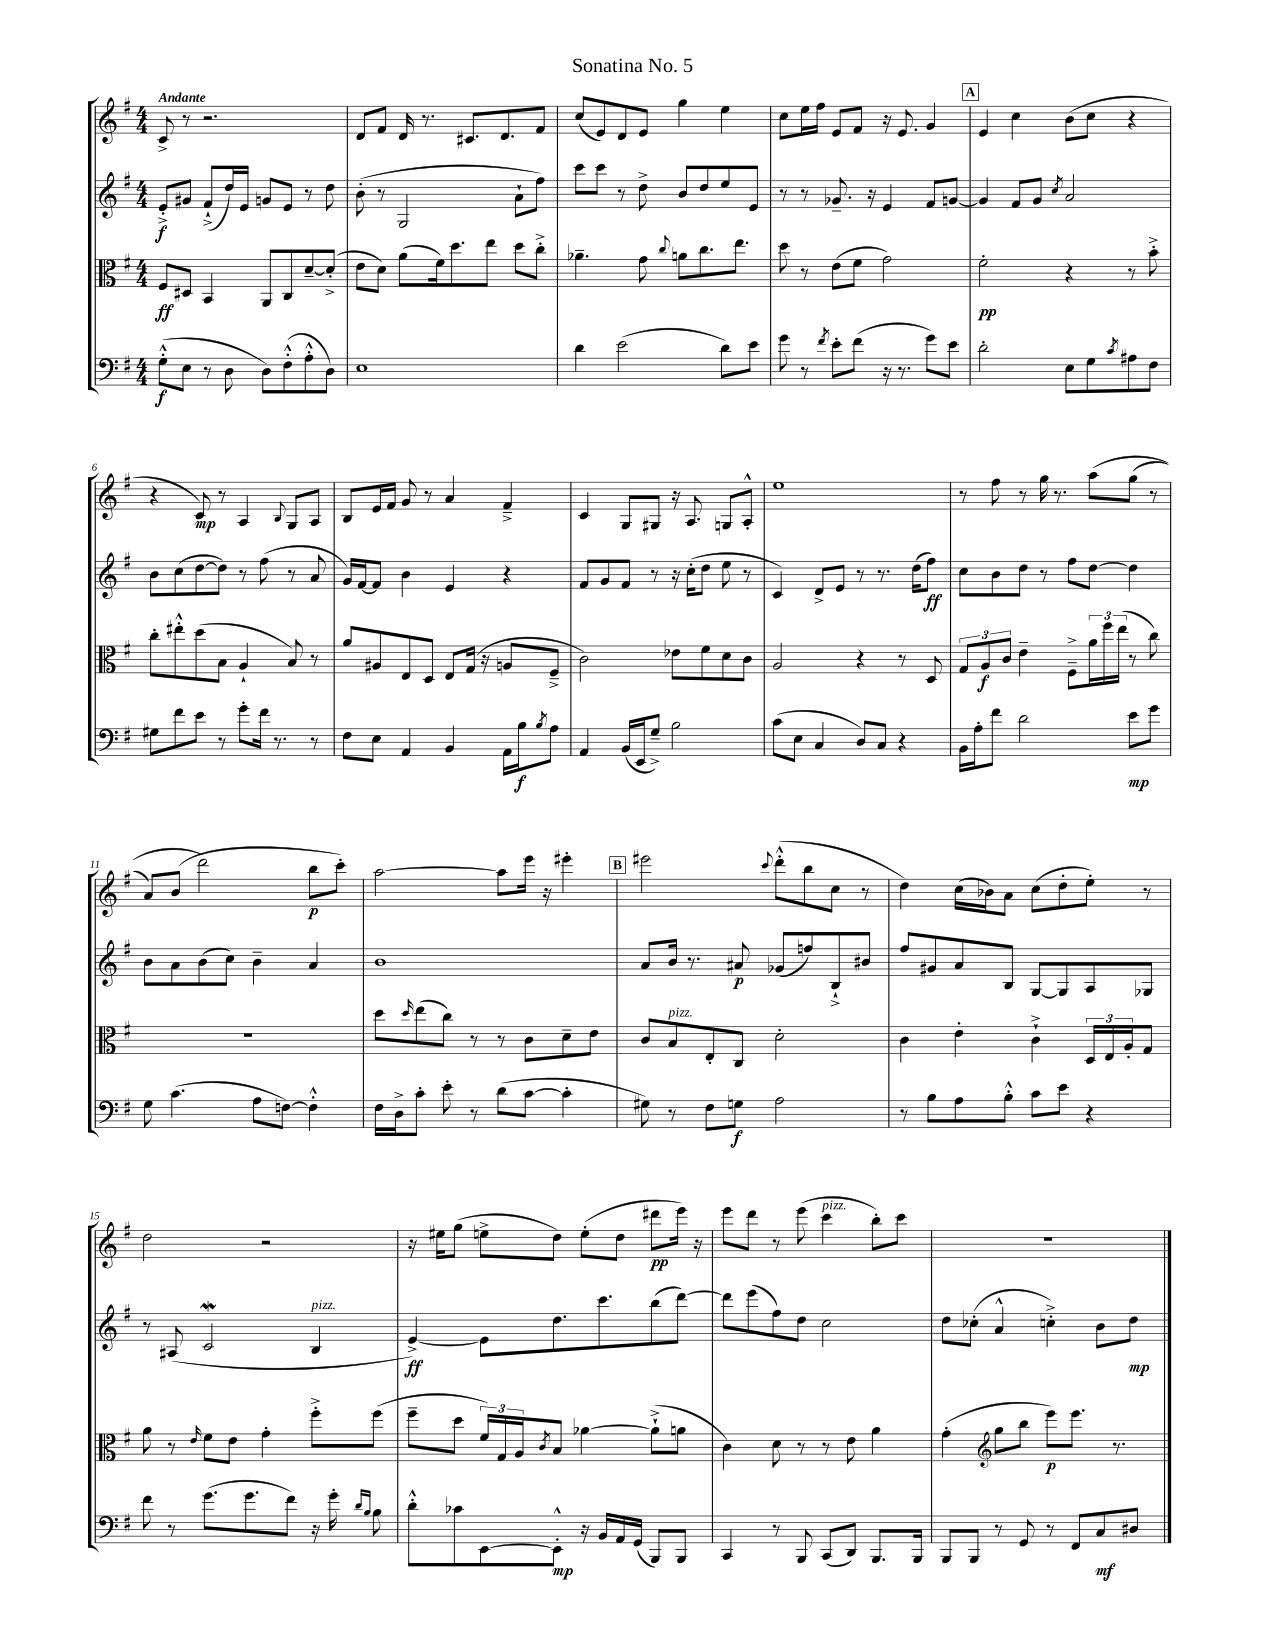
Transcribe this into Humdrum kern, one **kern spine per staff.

**kern	**dynam	**kern	**dynam	**kern	**dynam	**kern	**dynam
*part4	*part4	*part3	*part3	*part2	*part2	*part1	*part1
*staff4	*staff4	*staff3	*staff3	*staff2	*staff2	*staff1	*staff1
*clefF4	*	*clefC3	*	*clefG2	*	*clefG2	*
*k[f#]	*	*k[f#]	*	*k[f#]	*	*k[f#]	*
*M4/4	*	*M4/4	*	*M4/4	*	*M4/4	*
=1	=1	=1	=1	=1	=1	=1	=1
!	!	!	!	!	!	!LO:TX:a:B:t=Andante	!
(8G'^^\L	f	8F#/L	ff	8e'^/L	f	8c^/	.
8E\J	.	8D#X/J	.	8g#X/J	.	8r	.
8r	.	4BB/	.	(8f#`^/L	.	2.r	.
8D\	.	.	.	16dd/L)	.	.	.
.	.	.	.	16e/JJ	.	.	.
8D\L)	.	8AA/L	.	8gn/L	.	.	.
(8F#'^^\	.	8C/	.	8e/J	.	.	.
8A'^^\	.	[8d~/	.	8r	.	.	.
8D\J)	.	(8d'^/J]	.	8dd\	.	.	.
=2	=2	=2	=2	=2	=2	=2	=2
1E	.	8e\L	.	(8b'\	.	8d/L	.
.	.	8d\J)	.	8r	.	8f#/J	.
.	.	(8a\L	.	2G/	.	16d/	.
.	.	.	.	.	.	8.r	.
.	.	16f#\k)	.	.	.	.	.
.	.	8.dd\	.	.	.	.	.
.	.	.	.	.	.	8.c#X/L	.
.	.	8ee\J	.	.	.	.	.
.	.	.	.	.	.	8.d/	.
.	.	8dd\L	.	8a`\L	.	.	.
.	.	8cc'^\J	.	8ff#\J)	.	8f#/J	.
=3	=3	=3	=3	=3	=3	=3	=3
4d\	.	4.a-X~\	.	8ccc\L	.	(8cc/L	.
.	.	.	.	8ccc\J	.	8e/)	.
(2e\	.	.	.	8r	.	8d/	.
.	.	8g\	.	8dd^\	.	8e/J	.
.	.	8qqcc/	.	.	.	.	.
.	.	8an\L	.	8b/L	.	4gg\	.
.	.	8.cc\	.	8dd/	.	.	.
8d\L)	.	.	.	8ee/	.	4ee\	.
.	.	8.ee\J	.	.	.	.	.
8e\J	.	.	.	8e/J	.	.	.
=4	=4	=4	=4	=4	=4	=4	=4
8g\	.	8dd\	.	8r	.	8cc\L	.
8r	.	8r	.	8r	.	16ee\L	.
.	.	.	.	.	.	16ff#\JJ	.
8qf#/	.	.	.	.	.	.	.
8e'\L	.	(8e\L	.	8.g-X~/	.	8e/L	.
(8f#\J	.	8f#\J	.	.	.	8f#/J	.
.	.	.	.	16r	.	.	.
16r	.	2g\)	.	4e/	.	16r	.
8.r	.	.	.	.	.	8.e/	.
8g\L)	.	.	.	8f#/L	.	4g/	.
8e\J	.	.	.	[8gn/J	.	.	.
!!LO:REH:place=s1:t=A
=5	=5	=5	=5	=5	=5	=5	=5
2d'\	.	2f#'\	pp	4g/]	.	4e/	.
.	.	.	.	8f#/L	.	4cc\	.
.	.	.	.	8g/J	.	.	.
.	.	.	.	8qcc/	.	.	.
8E\L	.	4r	.	2a/	.	(8b\L	.
8G\	.	.	.	.	.	8cc\J	.
8qc/	.	.	.	.	.	.	.
8A#X\	.	8r	.	.	.	4r	.
8F#\J	.	8b'^\	.	.	.	.	.
!!LO:LB:g=z
=6	=6	=6	=6	=6	=6	=6	=6
8G#X\L	.	8cc'\L	.	8b\L	.	4r	.
8f#\	.	8ee#X'^^\	.	(8cc\	.	.	.
8e\J	.	(8dd\	.	[8dd\	.	8c/)	mp
8r	.	8B\J	.	8dd\J])	.	8r	.
8g'\L	.	4A`/	.	8r	.	4A/	.
16f#\Jk	.	.	.	(8ff#\	.	.	.
8.r	.	.	.	.	.	.	.
.	.	.	.	.	.	8qqB/	.
.	.	8B/)	.	8r	.	8G/L	.
8r	.	8r	.	8a/	.	8A/J	.
=7	=7	=7	=7	=7	=7	=7	=7
8F#\L	.	8a/L	.	16g/LL)	.	8B/L	.
.	.	.	.	[16f#/J	.	.	.
8E\J	.	8A#X/	.	8f#/J]	.	16e/L	.
.	.	.	.	.	.	16f#/JJ	.
4AA/	.	8E/	.	4b\	.	8g/	.
.	.	8D/J	.	.	.	8r	.
4BB/	.	8E/L	.	4e/	.	4a/	.
.	.	(16G/Jk	.	.	.	.	.
.	.	16r	.	.	.	.	.
16AA\LL	.	8An/L	.	4r	.	4f#~^/	.
16B\J	f	.	.	.	.	.	.
8qB/	.	.	.	.	.	.	.
8A\J	.	8F#~^/J	.	.	.	.	.
=8	=8	=8	=8	=8	=8	=8	=8
4AA/	.	2c\)	.	8f#/L	.	4c/	.
.	.	.	.	8g/	.	.	.
(16BB/LL	.	.	.	8f#/J	.	8G/L	.
16EE/J	.	.	.	.	.	.	.
8G~^/J)	.	.	.	8r	.	8G#X/J	.
2B\	.	8e-X\L	.	16r	.	16r	.
.	.	.	.	(16cc'\KL	.	8.A/	.
.	.	8f#\	.	8dd\J	.	.	.
.	.	8d\	.	8ee\	.	8Gn/L	.
.	.	8c\J	.	8r	.	8A'^^/J	.
=9	=9	=9	=9	=9	=9	=9	=9
(8c\L	.	2A/	.	4c/)	.	1ee	.
8E\J	.	.	.	.	.	.	.
4C/	.	.	.	8d^/L	.	.	.
.	.	.	.	8e/J	.	.	.
8D/L)	.	4r	.	8r	.	.	.
8C/J	.	.	.	8.r	.	.	.
4r	.	8r	.	.	.	.	.
.	.	.	.	(16dd\KL	.	.	.
.	.	8D/	.	8ff#\J)	ff	.	.
=10	=10	=10	=10	=10	=10	=10	=10
16BB\LL	.	12G/L	.	8cc\L	.	8r	.
16A'\J	.	.	.	.	.	.	.
.	.	12A/	f	.	.	.	.
8f#\J	.	.	.	8b\	.	8ff#\	.
.	.	12c/J	.	.	.	.	.
2d\	.	4e~\	.	8dd\J	.	8r	.
.	.	.	.	8r	.	16gg\	.
.	.	.	.	.	.	8.r	.
.	.	8F#~^\L	.	8ff#\L	.	.	.
.	.	24a\L	.	[8dd\J	.	(8aa\L	.
.	.	24ff#\	.	.	.	.	.
.	.	(24ee\JJ	.	.	.	.	.
8e\L	mp	8r	.	4dd\]	.	(8gg\J	.
8g\J	.	8cc\)	.	.	.	8r	.
!!LO:LB:g=z
=11	=11	=11	=11	=11	=11	=11	=11
8G\	.	1r	.	8b\L	.	8a/L)	.
(4.c\	.	.	.	8a\	.	(8b/J	.
.	.	.	.	(8b\	.	2ddd\)	.
.	.	.	.	8cc\J)	.	.	.
8A\L	.	.	.	4b~\	.	.	.
[8Fn\J)	.	.	.	.	.	.	.
4F'^^\]	.	.	.	4a/	.	8bb\L	p
.	.	.	.	.	.	8ccc'\J)	.
=12	=12	=12	=12	=12	=12	=12	=12
16F#\LL	.	8dd\L	.	1b	.	[2aa\	.
16D^\J	.	.	.	.	.	.	.
.	.	16qqdd/	.	.	.	.	.
8c'\J	.	(8ee\	.	.	.	.	.
8e'\	.	8cc\J)	.	.	.	.	.
8r	.	8r	.	.	.	.	.
(8d\L	.	8r	.	.	.	8aa\L]	.
[8c\J	.	8c\L	.	.	.	16eee\Jk	.
.	.	.	.	.	.	16r	.
4c'\]	.	8d~\	.	.	.	4eee#X'\	.
.	.	8e\J	.	.	.	.	.
!!LO:REH:place=s1:t=B
=13	=13	=13	=13	=13	=13	=13	=13
8G#X\)	.	8c/L	.	8a/L	.	2eee#X\	.
!	!	!LO:TX:a:i:t=pizz.	!	!	!	!	!
8r	.	8B/	.	16b/Jk	.	.	.
.	.	.	.	8.r	.	.	.
8F#\L	.	8E'/	.	.	.	.	.
8Gn\J	f	8C/J	.	8a#X/	p	.	.
.	.	.	.	.	.	8qqccc/	.
2A\	.	2d'\	.	(8g-X/L	.	(8ddd'^^\L	.
.	.	.	.	8ffn/)	.	8bb\	.
.	.	.	.	8B`^/	.	8cc\J	.
.	.	.	.	8b#X/J	.	8r	.
=14	=14	=14	=14	=14	=14	=14	=14
8r	.	4c\	.	8ff#/L	.	4dd\)	.
8B\L	.	.	.	8g#X/	.	.	.
8A\	.	4e'\	.	8a/	.	(16cc\LL	.
.	.	.	.	.	.	16b-X\J)	.
8B'^^\J	.	.	.	8B/J	.	8a\J	.
8c\L	.	4c`^\	.	[8G/L	.	(8cc\L	.
8e\J	.	.	.	8G/]	.	8dd'\	.
4r	.	24D/LL	.	8A/	.	8ee'\J)	.
.	.	24E/	.	.	.	.	.
.	.	24A'/J	.	.	.	.	.
.	.	8G/J	.	8G-X/J	.	8r	.
!!LO:LB:g=z
=15	=15	=15	=15	=15	=15	=15	=15
8f#\	.	8a\	.	8r	.	2dd\	.
8r	.	8r	.	(8A#X/	.	.	.
.	.	16qqe/	.	.	.	.	.
(8.g\L	.	8f#\L	.	2cw/	.	.	.
.	.	8e\J	.	.	.	.	.
8.g\	.	.	.	.	.	.	.
.	.	4g'\	.	.	.	2r	.
8f#\J)	.	.	.	.	.	.	.
!	!	!	!	!LO:TX:a:i:t=pizz.	!	!	!
16r	.	8ff#'^\L	.	4B/	.	.	.
16g'\	.	.	.	.	.	.	.
16qqd/LL	.	.	.	.	.	.	.
16qqB/JJ	.	.	.	.	.	.	.
8B\	.	(8ff#\J	.	.	.	.	.
=16	=16	=16	=16	=16	=16	=16	=16
8d'^^\L	.	8ff#~\L	.	[4e^/)	ff	16r	.
.	.	.	.	.	.	16ee#X\KL	.
8c-X\	.	8dd\J	.	.	.	(8gg\J	.
[8EE\	.	24f#/LL)	.	8e\L]	.	8een^\L	.
.	.	24G/	.	.	.	.	.
.	.	24A/J	.	.	.	.	.
.	.	8qc/	.	.	.	.	.
8EE'^^\J]	mp	8B/J	.	8.dd\	.	8dd\J)	.
16r	.	[4a-X\	.	.	.	(8ee'\L	.
16BB/LL	.	.	.	8.ccc\	.	.	.
16AA/	.	.	.	.	.	8dd\J	.
(16GG/JJ	.	.	.	.	.	.	.
8BBB/L)	.	(8a-`^\L]	.	(8bb\	.	8ddd#X\L	pp
8BBB/J	.	8an\J	.	[8ddd\J)	.	16eee\Jk)	.
.	.	.	.	.	.	16r	.
=17	=17	=17	=17	=17	=17	=17	=17
4CC/	.	4c\)	.	8ddd\L]	.	8eee\L	.
.	.	.	.	(8eee\	.	8ddd\J	.
8r	.	8d\	.	8ff#\)	.	8r	.
8BBB/	.	8r	.	8dd\J	.	(8eee\	.
!	!	!	!	!	!	!LO:TX:a:i:t=pizz.	!
(8CC/L	.	8r	.	2cc\	.	4ccc\	.
8DD/J)	.	8e\	.	.	.	.	.
8.BBB/L	.	4a\	.	.	.	8bb'\L)	.
.	.	.	.	.	.	8ccc\J	.
16BBB/Jk	.	.	.	.	.	.	.
=18	=18	=18	=18	=18	=18	=18	=18
8BBB/L	.	(4g'\	.	8dd\L	.	1r	.
8BBB/J	.	.	.	(8cc-X'\J	.	.	.
*	*	*clefG2	*	*	*	*	*
8r	.	8gg\L	.	4a^^/	.	.	.
8GG/	.	8bb\J	.	.	.	.	.
8r	.	8eee\L)	p	4ccn'^\)	.	.	.
8FF#/L	.	8.eee\J	.	.	.	.	.
8C/	mf	.	.	8b\L	.	.	.
.	.	8.r	.	.	.	.	.
8D#X/J	.	.	.	8dd\J	mp	.	.
==	==	==	==	==	==	==	==
*-	*-	*-	*-	*-	*-	*-	*-
